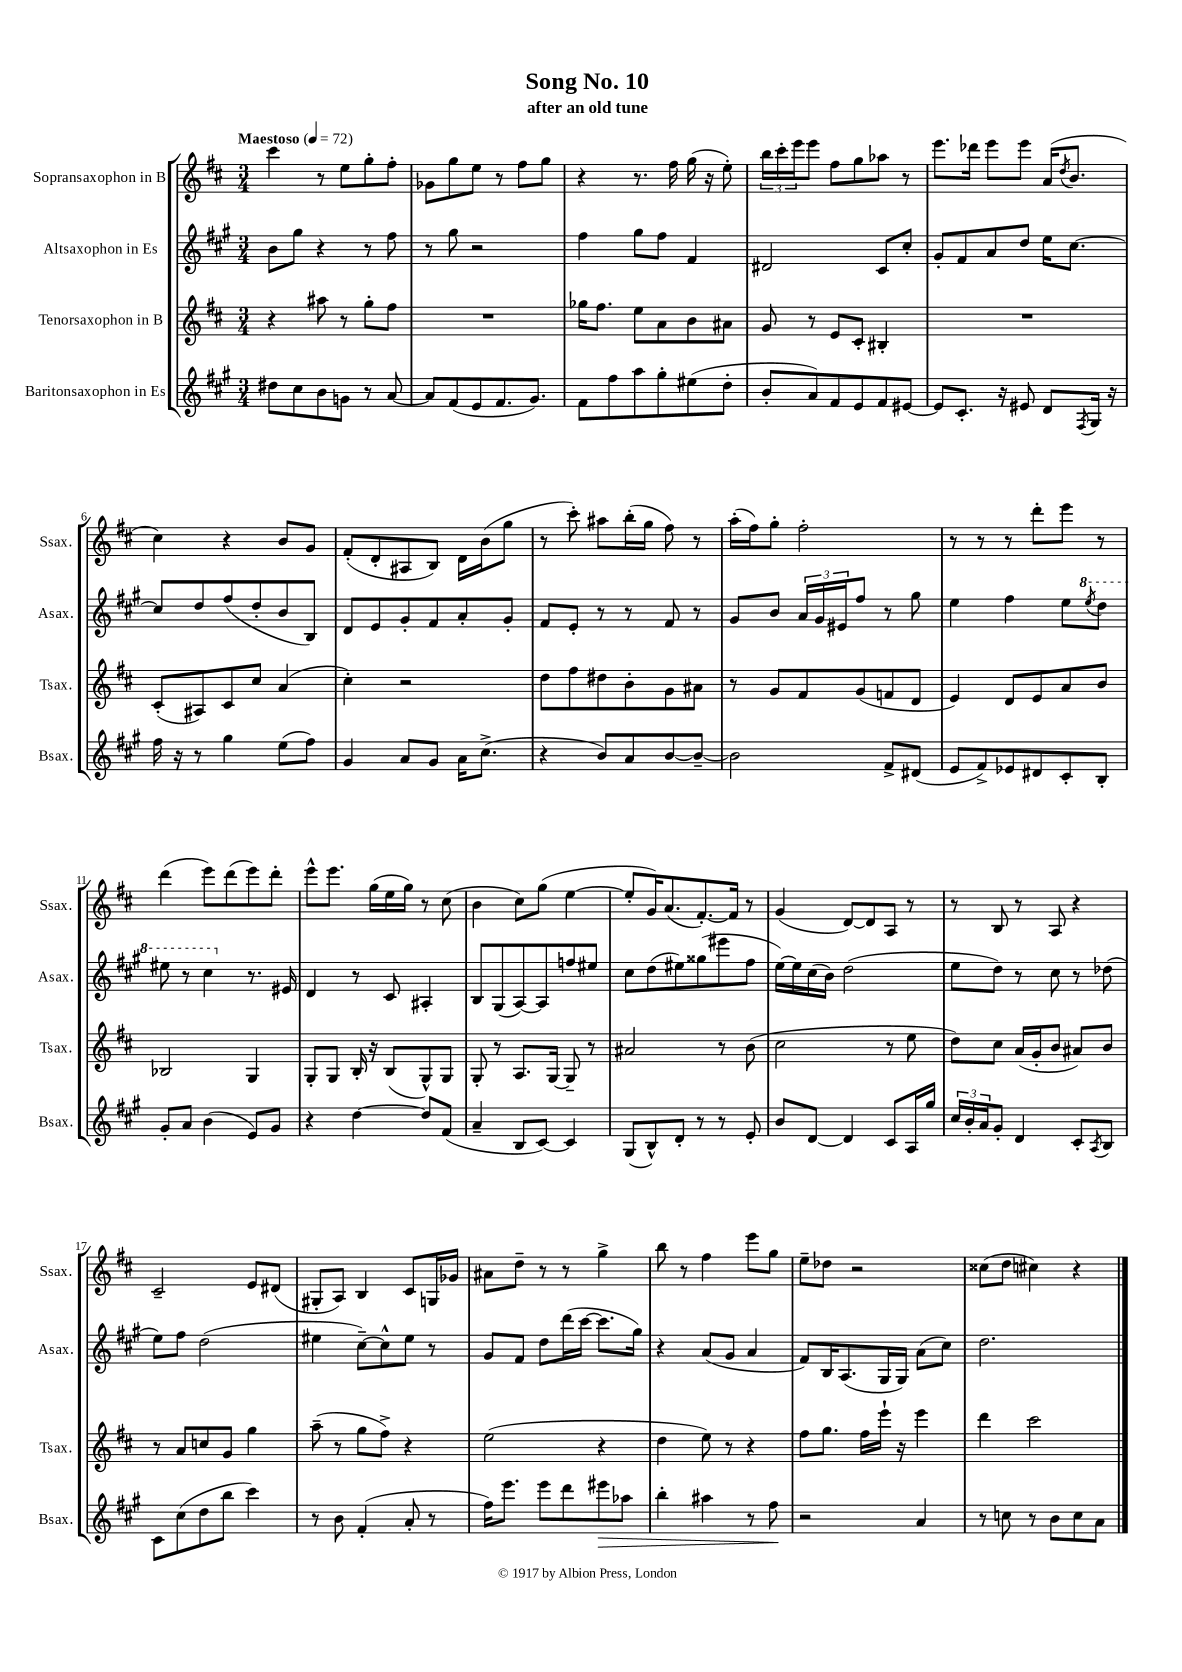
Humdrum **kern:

**kern	**kern	**kern	**kern
*staff4	*staff3	*staff2	*staff1
*clefG2	*clefG2	*clefG2	*clefG2
*k[f#c#g#]	*k[f#c#]	*k[f#c#g#]	*k[f#c#]
*M3/4	*M3/4	*M3/4	*M3/4
*MM72	*MM72	*MM72	*MM72
8dd#	4r	8b	4ccc#
8cc#	.	8gg#	.
8b	8aa#	4r	8r
8g	8r	.	8ee
8r	8gg'	8r	8gg'
[8a	8ff#	8ff#	8ff#'
=	=	=	=
8a]	2.r	8r	8g-
(8f#	.	8gg#	8gg
8e	.	2r	8ee
8.f#	.	.	8r
.	.	.	8ff#
8.g#)	.	.	.
.	.	.	8gg
=	=	=	=
8f#	16gg-	4ff#	4r
.	8.ff#	.	.
8ff#	.	.	.
8aa	8ee	8gg#	8.r
8gg#'	8a	8ff#	.
.	.	.	16ff#
(8ee#	8b	4f#	(16gg
.	.	.	16r
8dd'	8a#	.	8ee')
=	=	=	=
8b'	8g	2d#	24bb
.	.	.	24ccc#'
.	.	.	24eee
8a)	8r	.	8eee
8f#	8e	.	8ff#
8e	8c#'	.	8gg
8f#	4B#'	8c#	8aa-
[8e#	.	8cc#'	8r
=	=	=	=
8e#]	2.r	8g#'	8.eee
8.c#'	.	8f#	.
.	.	.	16ddd-
.	.	8a	8eee
16r	.	.	.
8e#	.	8dd	8eee
8d	.	16ee	(16a
.	.	.	8qdd
.	.	[8.cc#	8.b
8qF#	.	.	.
16G#	.	.	.
16r	.	.	.
=	=	=	=
16ff#	(8c#'	8cc#]	4cc#)
16r	.	.	.
8r	8A#)	8dd	.
4gg#	8c#	(8ff#	4r
.	8cc#	8dd'	.
(8ee	(4a	8b	8b
8ff#)	.	8B)	8g
=	=	=	=
4g#	4cc#')	8d	(8f#'
.	.	8e	8d'
8a	2r	8g#'	8A#
8g#	.	8f#	8B)
16a	.	8a'	16d
(8.cc#^	.	.	(16b
.	.	8g#'	8gg
=	=	=	=
4r	8dd	8f#	8r
.	8ff#	8e'	8ccc#')
8b)	8dd#	8r	8aa#
8a	8b'	8r	(16bb'
.	.	.	16gg
[8b	8g	8f#	8ff#)
8b~_	8a#	8r	8r
=	=	=	=
2b]	8r	8g#	(16aa'
.	.	.	16ff#)
.	8g	8b	8gg'
.	8f#	24a	2ff#'
.	.	24g#	.
.	.	24e#	.
.	(8g	8ff#	.
8f#^	8f	8r	.
(8d#	8d	8gg#	.
=	=	=	=
8e	4e)	4ee	8r
8f#^)	.	.	8r
8e-	8d	4ff#	8r
8d#	8e	.	8ddd'
8c#'	8a	8ee	8eee
.	.	8qeee	.
8B'	8b	8ddd	8r
=	=	=	=
8g#'	2B-	8eee#	(4ddd
8a	.	8r	.
(4b	.	4ccc#	8eee)
.	.	.	(8ddd
8e)	4G	8.r	8eee)
8g#	.	.	8ddd'
.	.	16e#	.
=	=	=	=
4r	8G'	4d	8eee^^
.	8G	.	8.eee
[4dd	16B'	8r	.
.	16r	.	(16gg
.	(8B	8c#	16ee
.	.	.	16gg)
8dd]	8G^^)	4A#'	8r
(8f#	8G	.	(8cc#
=	=	=	=
4a~	8G'	8B	4b
.	8r	(8G#	.
8B	8.A	[8A)	8cc#)
[8c#)	.	8A]	(8gg
.	[16G	.	.
4c#]	8G~]	8ff	[4ee
.	8r	8ee#	.
=	=	=	=
(8G#	2a#	8cc#	8ee']
8B^^)	.	(8dd	16g)
.	.	.	(8.a
8d'	.	8ee#)	.
8r	.	(8gg##	[8.f#')
8r	8r	8eee#	.
.	.	.	16f#]
8e'	(8b	8ff#	8r
=	=	=	=
8b	2cc#	[16ee)	(4g
.	.	16ee]	.
[8d	.	(16cc#	.
.	.	16b)	.
4d]	.	(2dd	[8d)
.	.	.	8d]
8c#	8r	.	8A
16A	8ee	.	8r
16gg#	.	.	.
=	=	=	=
24cc#	8dd)	8ee	8r
24b'	.	.	.
24a	.	.	.
8g#'	8cc#	8dd)	8B
4d	(16a	8r	8r
.	16g'	.	.
.	8b	8cc#	8A
8c#'	8a#)	8r	4r
8qA	.	.	.
8B	8b	(8dd-	.
=	=	=	=
8c#	8r	8ee)	2c#~
(8cc#	8a	8ff#	.
8dd	8cc	(2dd	.
8bb	8g	.	.
4ccc#)	4gg	.	8e
.	.	.	(8d#
=	=	=	=
8r	(8aa~	4ee#	8G#'
8b	8r	.	8A)
(4f#'	8gg	[8cc#~)	4B
.	8ff#^)	8cc#^^]	.
8a'	4r	8ee#	8c#
8r	.	8r	16G
.	.	.	16g-
=	=	=	=
16ff#)	(2ee	8g#	8a#
8.eee	.	.	.
.	.	8f#	8dd~
8eee	.	8dd	8r
8ddd	.	(16ddd	8r
.	.	[16ccc#	.
8eee#	4r	8.ccc#]	4gg^
8aa-	.	.	.
.	.	16gg#)	.
=	=	=	=
4bb'	4dd	4r	8bb
.	.	.	8r
4aa#	8ee)	(8a	4ff#
.	8r	8g#	.
8r	4r	4a	8eee
8ff#	.	.	8gg
=	=	=	=
2r	8ff#	8f#)	8ee~
.	8.gg	16B	8dd-
.	.	(8.A	.
.	.	.	2r
.	16ff#	.	.
.	16eee`	16G#	.
.	16r	16G#)	.
4a	4eee	(8a	.
.	.	8cc#)	.
=	=	=	=
8r	4ddd	2.dd	(8cc##
8cc	.	.	8dd
8r	2ccc#	.	4cc#)
8b	.	.	.
8cc	.	.	4r
8a	.	.	.
==	==	==	==
*-	*-	*-	*-
